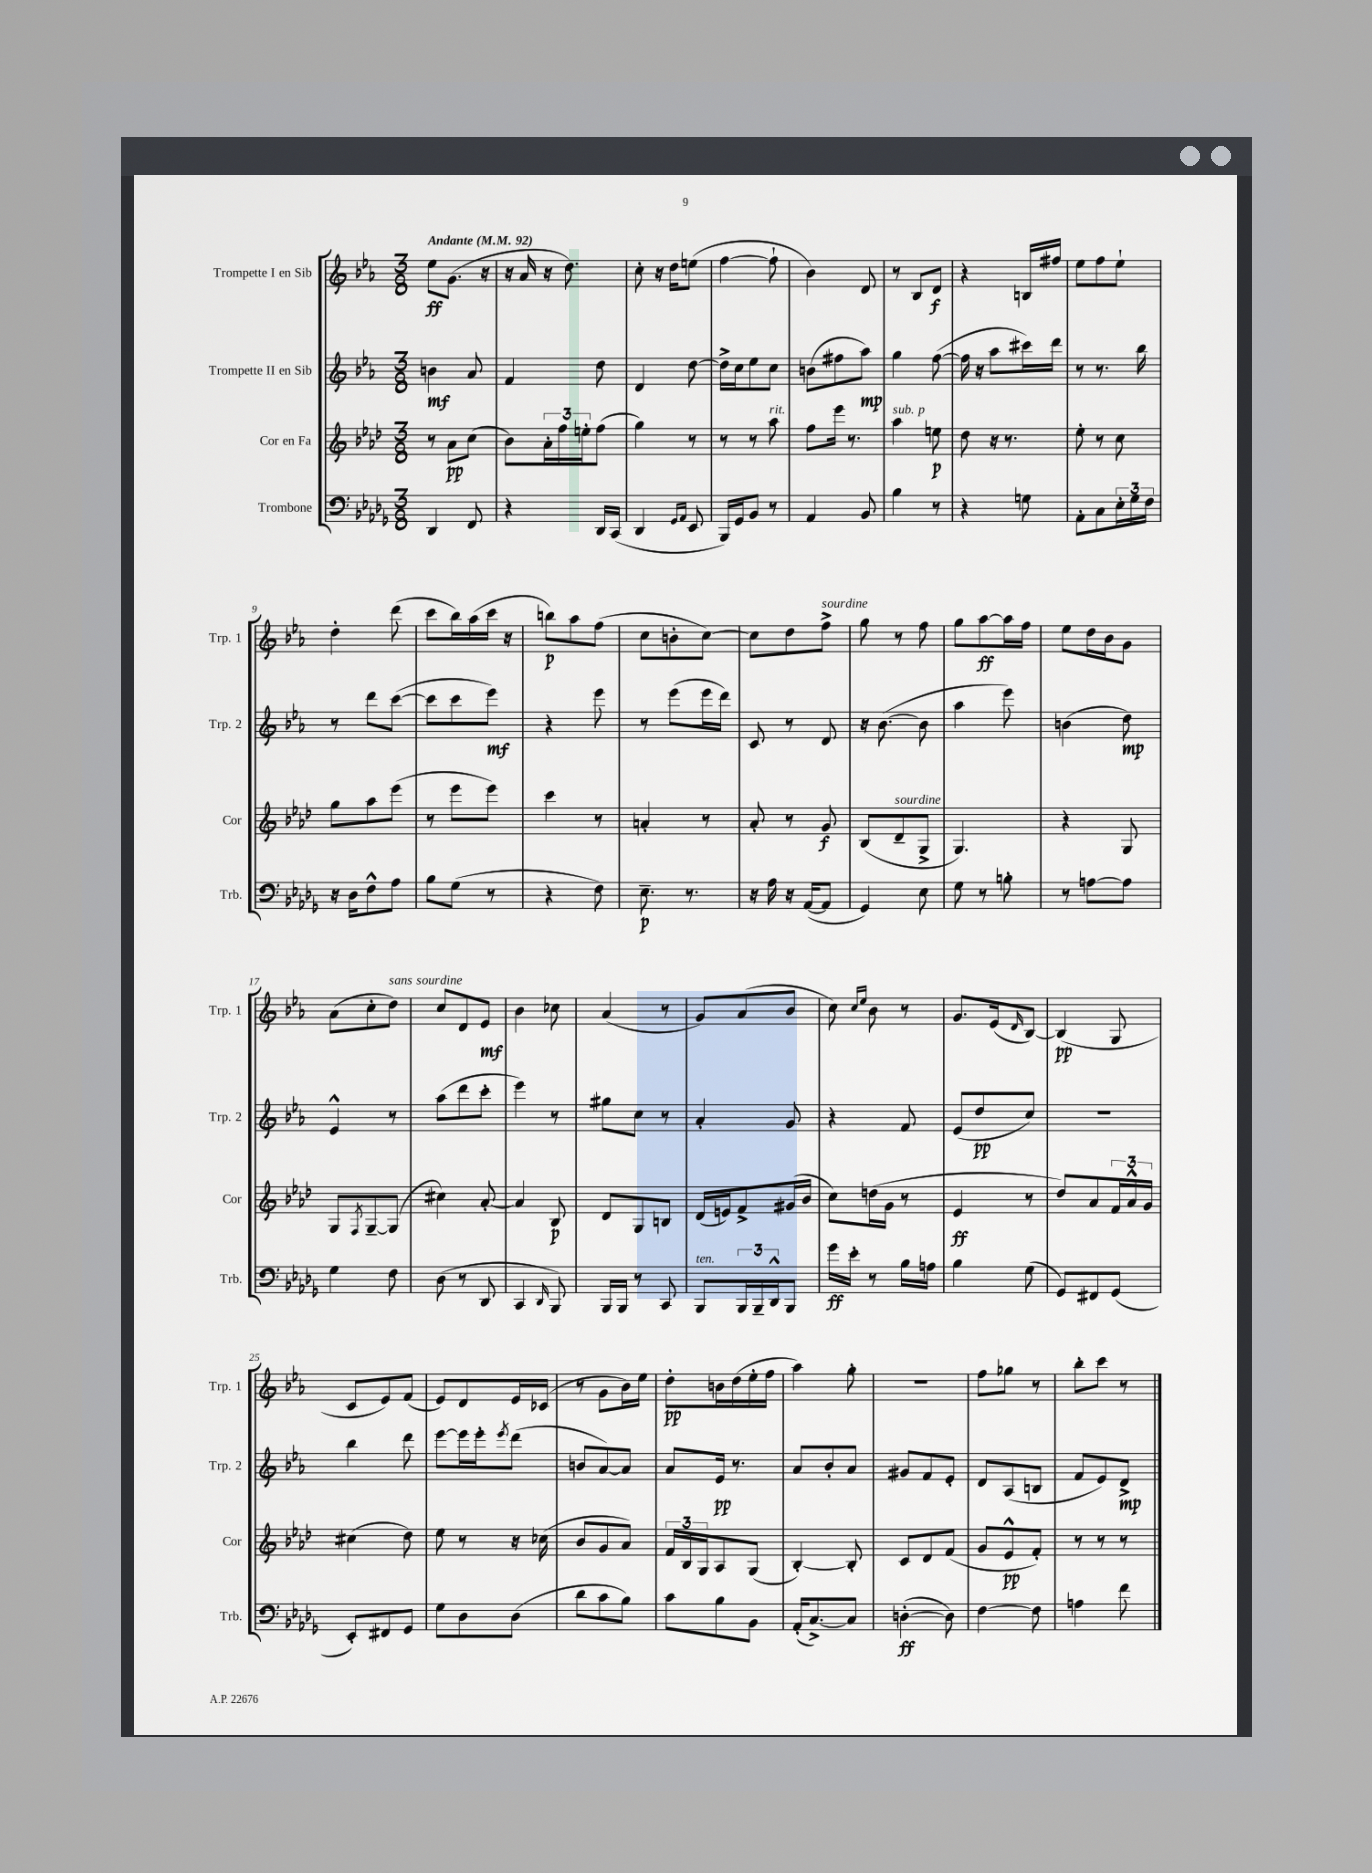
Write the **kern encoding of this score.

**kern	**kern	**kern	**kern
*staff4	*staff3	*staff2	*staff1
*clefF4	*clefG2	*clefG2	*clefG2
*k[b-e-a-d-g-]	*k[b-e-a-d-]	*k[b-e-a-]	*k[b-e-a-]
*M3/8	*M3/8	*M3/8	*M3/8
*MM92	*MM92	*MM92	*MM92
4DD-/	8r	4b\	8ee-\L
.	8a-\L	.	(8.g\J
8FF/	(8cc\J	8a-/	.
.	.	.	16r
=	=	=	=
4r	8b-\L)	4f/	16r
.	.	.	16a-/
.	24a-'\L	.	16r
.	24ff\	.	.
.	.	.	8.dd\)
.	24ee'\J	.	.
16DD-/LL	(8ff\J	8dd\	.
(16CC/JJ	.	.	.
=	=	=	=
4DD-/	4gg\)	4d/	8cc'\
.	.	.	16r
.	.	.	16dd\LK
16qqGG-/LL	.	.	.
16qqAA-/JJ	.	.	.
8EE-/	8r	[8dd\	(8ee\J
=	=	=	=
16BBB-/LL)	8r	16dd^\]LL	[4ff\
16GG-/J	.	16cc\J	.
8BB-/J	8r	8ee-\	.
8r	8aa-\	8cc\J	8ff`\]
=	=	=	=
4AA-/	8ff\L	(8b\L	4b-\)
.	16eee-\Jk	8ff#\	.
.	8.r	.	.
8BB-/	.	8aa-\J)	8d/
=	=	=	=
4B-\	4aa-\	4gg\	8r
.	.	.	8B-/L
8r	8ee\	([8ff\	8d/J
=	=	=	=
4r	8dd-\	16ff\]	4r
.	.	16r	.
.	16r	8aa-\L	.
.	8.r	.	.
8G\	.	16ccc#\L)	16B/LL
.	.	16ddd\JJ	16ff#/JJ
=	=	=	=
8AA-'\L	8ee-'\	8r	8ee-\L
8C\	8r	8.r	8ff\
24E-'\L	8cc\	.	8ee-`\J
24G-\	.	.	.
.	.	16bb-\	.
24F\JJ	.	.	.
=	=	=	=
16r	8gg\L	8r	4dd'\
16D-\LK	.	.	.
8F^^\	8aa-\	8ddd\L	.
8A-\J	(8eee-\J	([8ccc\J	(8ddd\
=	=	=	=
8B-\L	8r	8ccc\]L	8ccc\L
(8G-\J	8eee-\L	8ccc\	16bb-\L)
.	.	.	(16aa-\
8r	8eee-\J)	8eee-\J)	16ccc\JJ
.	.	.	16r
=	=	=	=
4r	4ccc\	4r	8bb\L)
.	.	.	8aa-\
8F\)	8r	8eee-\	(8ff\J
=	=	=	=
8.E-~\	4a'/	8r	8cc\L
.	.	(8eee-\L	8b'\
8.r	.	.	.
.	8r	16eee-\L	[8cc\J)
.	.	16ddd\JJ)	.
=	=	=	=
16r	8a-'/	8c/	8cc\]L
16A-\	.	.	.
16r	8r	8r	8dd\
([16AA-/LK	.	.	.
8AA-/]J	8g/	8d/	8ff^\J
=	=	=	=
4GG-/)	(8B-/L	16r	8gg\
.	.	([8.b-\	.
.	8d-~/	.	8r
8E-\	8G^/J	8b-\]	8ff\
=	=	=	=
8G-\	4.G/)	4aa-\	8gg\L
8r	.	.	[8aa-\
8B'\	.	8eee-\)	16aa-\]L
.	.	.	16ff\JJ
=	=	=	=
8r	4r	(4b\	8ee-\L
[8A\L	.	.	16dd\L
.	.	.	16b-\J
8A\]J	8G/	8dd\)	8g\J
=	=	=	=
4G-\	8G/L	4e-^^/	(8a-\L
.	8qF/	.	.
.	[8G~/	.	8cc'\
8F\	(8G/]J	8r	8dd\J)
=	=	=	=
(8D-\	4cc#\)	(8aa-\L	8cc/L
8r	.	8ddd\	8d/
8DD-/	[8a-'/	8ccc'\J	8e-/J
=	=	=	=
4CC/	4a-/]	4eee-\)	4b-\
16qqDD-/	.	.	.
8BBB-/)	8B-/	8r	8cc-\
=	=	=	=
16BBB-/LL	8d-/L	8gg#\L	(4a-/
16BBB-/JJ	.	.	.
8r	8G/	8cc\J	.
8CC/	8B/J	8r	8r
=	=	=	=
8BBB-/L	(16d-/LL	4a-'/	8g/L)
.	16e/J)	.	.
24BBB-/L	8f^/	.	(8a-/
24BBB-~/	.	.	.
24DD-^^/J	.	.	.
8BBB-/J	(16g#/L	8g/	8b-/J
.	16b-/JJ	.	.
=	=	=	=
16g-\LL	8cc\L)	4r	8cc\)
16e-'\JJ	.	.	.
.	.	.	16qqcc/LL
.	.	.	16qqee-/JJ
8r	(16dd\L	.	8b-\
.	16g\JJ	.	.
16B-\LL	8r	8f/	8r
16A\JJ	.	.	.
=	=	=	=
4B-\	4e-/	(8e-/L	8.g/L
.	.	8dd/	.
.	.	.	(16e-/k
.	.	.	16qqd/
(8G-\	8r	8cc/J)	[8B-/J)
=	=	=	=
8GG-/L)	8dd-/L)	4.r	(4B-/]
8FF#/	8a-/	.	.
(8GG-/J	24f/L	.	8G/
.	24a-^^/	.	.
.	24g/JJ	.	.
=	=	=	=
8EE-'/L)	(4cc#\	4bb-\	8c/L
8FF#/	.	.	8e-/)
8GG-/J	8dd-\)	8ddd\	(8f/J
=	=	=	=
8G-\L	8ee-\	[8eee-\L	8e-/L)
8D-\	8r	16eee-\]L	8d/
.	.	16eee-'\J	.
.	.	8qeee-/	.
(8D-\J	16r	(8ddd\J	16e-/L
.	(16cc-\	.	(16c-/JJ
=	=	=	=
8d-\L	8b-/L	8b/L	8r
8c\	8g/	[8a-/)	8g\L
8B-\J)	8a-/J)	8a-/]J	16b-\L)
.	.	.	16ee-\JJ
=	=	=	=
8c\L	24f/LL	8a-/L	8dd'\L
.	24B-/	.	.
.	24G/J	.	.
8B-\	8A-/	16e-/Jk	16b\L
.	.	8.r	(16dd\
8BB-\J	(8G/J	.	16ee-'\
.	.	.	16ff\JJ
=	=	=	=
(16AA-'/LK	[4B-'/)	8a-/L	4aa-\)
[8.C^/)	.	.	.
.	.	8b-'/	.
8C/]J	8B-'/]	8a-/J	8gg'\
=	=	=	=
([4D'\	8c/L	8g#/L	4.r
.	8d-/	8f/	.
8D\])	(8f/J	8e-'/J	.
=	=	=	=
[4F\	8g/L	8d/L	8ff\L
.	8e-^^/	(8A-/	8gg-\J
8F\]	8f'/J)	8B/J	8r
=	=	=	=
4A\	8r	8f/L	8bb-'\L
.	8r	8e-/)	8ccc\J
8f\	8r	8d^/J	8r
==	==	==	==
*-	*-	*-	*-
